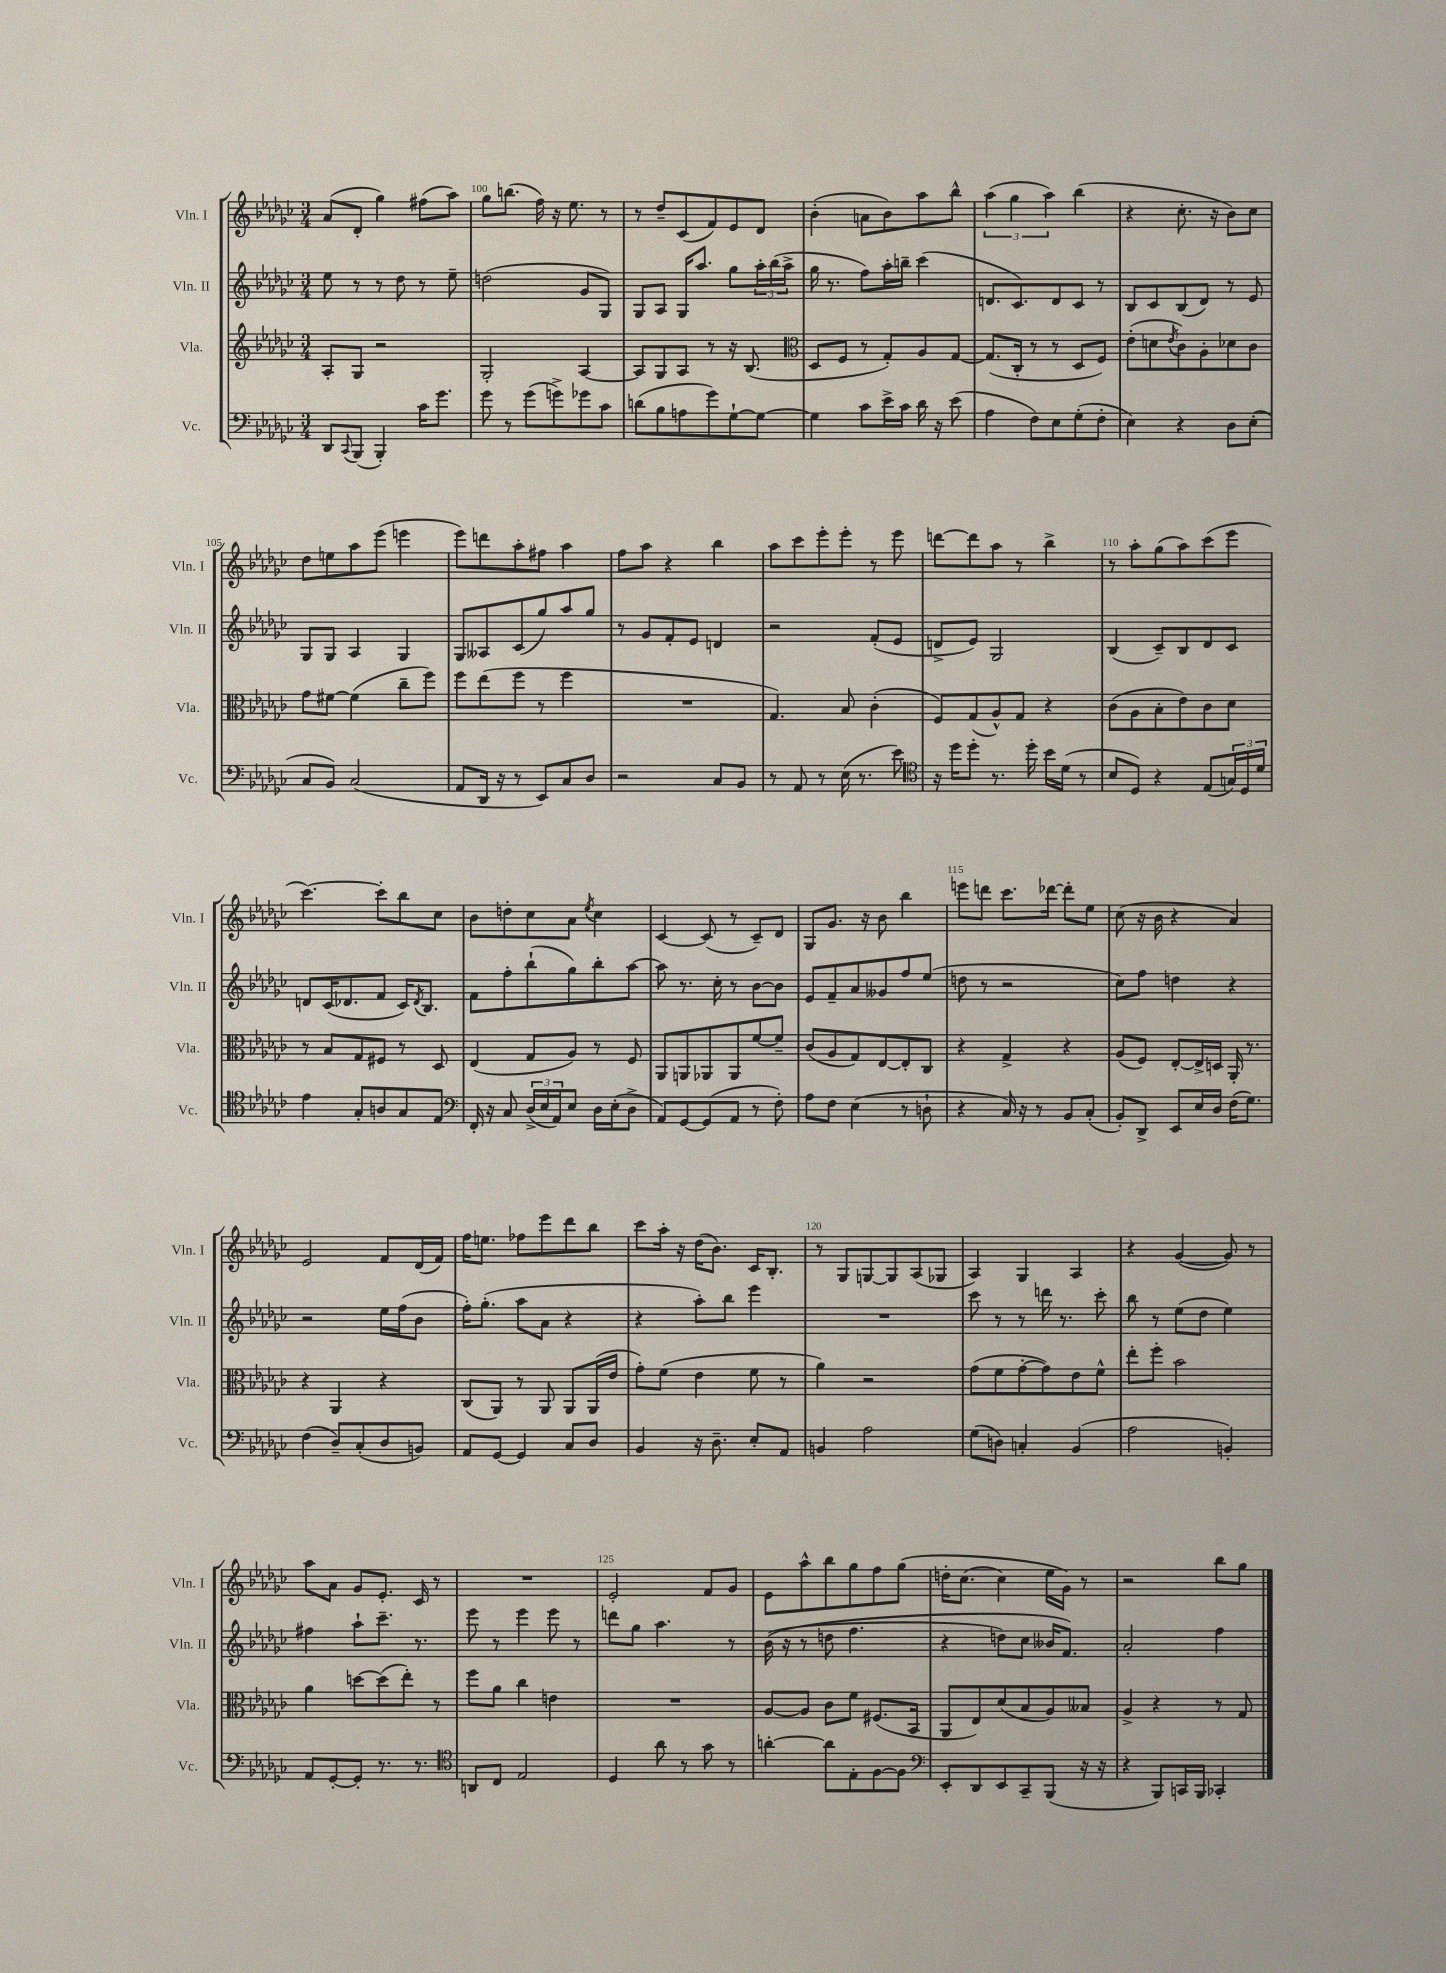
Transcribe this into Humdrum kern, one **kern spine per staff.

**kern	**kern	**kern	**kern
*staff4	*staff3	*staff2	*staff1
*clefF4	*clefG2	*clefG2	*clefG2
*k[b-e-a-d-g-c-]	*k[b-e-a-d-g-c-]	*k[b-e-a-d-g-c-]	*k[b-e-a-d-g-c-]
*M3/4	*M3/4	*M3/4	*M3/4
8DD-	8A-'	8ee-	(8a-
8qqCC-	.	.	.
(8BBB-	8G-	8r	8d-'
4BBB-')	2r	8r	4gg-)
.	.	8dd-	.
16c-	.	8r	(8ff#
8.g-	.	.	.
.	.	8ee-~	8aa-)
=	=	=	=
8g-	2G-'	(2dd	8gg-
8r	.	.	(8.bb
(8g-	.	.	.
.	.	.	16ff)
8g^)	.	.	16r
.	.	.	8.ee-
8g-	[4A-	8g-	.
8c-	.	8G-)	8r
=	=	=	=
(8d	8A-]	8G-	8r
8B-	8G-	8A-	8dd-~
8A	8A-	16G-	(8c-
.	.	8.aa-	.
8g-)	8r	.	8f)
[8G-`	16r	8gg-	8e-
.	(8.B-	.	.
8G-_	.	24aa-'	8d-
.	.	(24bb-	.
.	.	24aa-^	.
=	=	=	=
*	*clefC3	*	*
4G-]	8D-	16gg-	(4b-'
.	.	8.r	.
.	8F	.	.
8c-	8r	8ff)	8a
16e-^	8G-')	16aa-'	8b-)
16c-	.	16bb~	.
16d-	8A-	(4ccc-	8aa-
16r	.	.	.
(8e-	[8G-	.	8bb-^^
=	=	=	=
4A-	(8.G-]	8.d	(6aa-
.	.	.	6gg-
.	16C-'	8.c-)	.
8F)	8r	.	.
.	.	.	6aa-)
8E-	8r	8d	.
(8G-'	8D-	8c-	(4bb-
8F'	8F)	8r	.
=	=	=	=
4E-)	(8e-'	8B-	4r
.	8d	8c-	.
.	8qe-	.	.
4r	8c-)	(8B-	8.cc-'
.	8A-'	8d-)	.
.	.	.	16r
8D-	8d-	8r	8b-)
(8E-'	8c-	8e-	8cc-
=	=	=	=
8C-	8g-	8G-	8dd-
8BB-)	[8f#	8G-	8ee
(2C-	(4f#]	4A-	8aa-
.	.	.	(8eee-
.	8cc-~	4G-	4eee
.	8ff)	.	.
=	=	=	=
8AA-	8ff	8G-	8eee-)
16DD-	(8ee-	8A--	8ddd
16r	.	.	.
8r	8ff	(8c-	8aa-'
8EE-)	8r	8gg-)	8ff#
8C-	4ff	8aa-	4aa-
8D-	.	8gg-	.
=	=	=	=
2r	2.r	8r	8ff
.	.	8g-	8aa-
.	.	8f'	4r
.	.	8e-	.
8C-	.	4d	4bb-
8BB-	.	.	.
=	=	=	=
8r	4.G-)	2r	8aa-
8AA-	.	.	8ccc-
8r	.	.	8eee-'
(16E-	8B-	.	8eee-'
8.r	.	.	.
.	(4c-'	(8f'	8r
8e-)	.	8e-	8eee-
=	=	=	=
*clefC4	*	*	*
16r	8F)	8d^	[8ddd
16dd-	.	.	.
8dd-'	(8G-	8e-)	8ddd]
8.r	8A-^^)	2G-	8aa-
.	8G-	.	8r
16dd-'	.	.	.
16b-	4r	.	4bb-^
(16d-	.	.	.
8r	.	.	.
=	=	=	=
8B-	(8c-	(4B-	8r
8D-)	8A-	.	8aa-'
4r	8B-'	8c-~)	(8gg-
.	8e-)	8B-	8aa-)
(8E-	8c-	8d-	(8ccc-
24G)	8d-	8c-	8eee-
24D-	.	.	.
24d-	.	.	.
=	=	=	=
4e-	8r	8d	[4.ccc-)
.	8B-	(16c-	.
.	.	8.d-	.
8G-'	8G-	.	.
8A	8F#	8f	8ccc-']
8G-	8r	16c-)	8bb-
.	.	8qd-	.
.	.	8.B-	.
8E-	8D-	.	8cc-
=	=	=	=
*clefF4	*	*	*
16FF'	(4E-	8f	8b-
16r	.	.	.
8C-	.	8ff'	8dd'
(24D-^	8G-	(8bb-`	8cc-
24E-	.	.	.
24AA-)	.	.	.
8E-	8A-)	8gg-)	8a-
.	.	.	8qee-
16D-	8r	8bb-'	4cc-
(16E-'	.	.	.
8D-^	8F	[8aa-	.
=	=	=	=
8AA-)	8AA-	8aa-]	[4c-
[8GG-	8AA	8.r	.
(8GG-]	8AA-	.	(8c-]
.	.	16cc-'	.
8AA-	8AA-	8r	8r
8r	[8f	[8b-	8c-~)
8F')	8f~]	8b-]	8d-
=	=	=	=
8A-	(8c-	8e-	8G-
8F	8A-	8f~	8.g-
(4E-	8G-)	8a-	.
.	.	.	16r
.	[8E-	8g--	8b-
8r	8E-']	8ff	4bb-
8D`	8C-	(8ee-	.
=	=	=	=
4r	4r	8dd	8eee
.	.	8r	8ddd
16C-)	4G-^	2r	8.ccc-
16r	.	.	.
8r	.	.	.
.	.	.	[16ddd-
8BB-	4r	.	8ddd-']
(8C-'	.	.	8ee-
=	=	=	=
8BB-')	(8A-	8cc-)	(8cc-
8DD-^	8F)	8ff	16r
.	.	.	16b-
8EE-	[8E-'	4dd	4r
16E-	16E-^]	.	.
16D-	16D	.	.
(16F	16AA-'	4r	4a-)
8.G-)	8.r	.	.
=	=	=	=
(4F	4r	2r	2e-
8D-~)	4AA-	.	.
(8C-'	.	.	.
8D-	4r	16ee-	8f
.	.	(16ff	.
8BB)	.	8b-	(16d-
.	.	.	16f)
=	=	=	=
8AA-	(8C-	16ff')	16ff
.	.	(8.gg-'	8.ee
[8GG-	8AA-)	.	.
4GG-]	8r	8aa-	8ff-
.	8AA-	8a-	8eee-
8C-	8AA-	4r	8ddd-
8D-	(16AA-	.	8bb-
.	16e-	.	.
=	=	=	=
4BB-	8g-')	4r	8ccc-
.	(8f	.	16aa-'
.	.	.	16r
16r	4e-	8aa-')	(16dd-
8.D-~	.	.	8.b-)
.	.	8bb-	.
8E-'	8f	4eee-	16c-
.	.	.	8.B-'
8AA-	8r	.	.
=	=	=	=
4BB	4a-)	2.r	8r
.	.	.	8G-
2A-	2r	.	[8G
.	.	.	8G]
.	.	.	(8A-
.	.	.	8G-
=	=	=	=
(8G-	(8g-	8ccc-	4A-)
8D)	8f	8r	.
4C'	[8g-'	8r	4G-
.	8g-])	16ddd	.
.	.	8.r	.
(4BB-	8e-	.	4A-
.	8f^^	8ccc-'	.
=	=	=	=
2A-	8ee-'	8bb-	4r
.	8ff'	8r	.
.	2b-	(8ee-	([4g-
.	.	8dd-	.
4BB')	.	4ee-)	8g-])
.	.	.	8r
=	=	=	=
8AA-	4a-	4ff#	8aa-
[8GG-'	.	.	8a-
8GG-']	[8dd	8aa-`	8g-
8.r	(8dd]	8.ccc-~	8.e-'
.	8ee-')	.	.
8.r	.	8.r	16c-
.	8r	.	8r
=	=	=	=
*clefC4	*	*	*
8AA	8ff	8eee-	2.r
8C-	8a-	8r	.
2E-	4cc-	4eee-	.
.	4e	8eee-	.
.	.	8r	.
=	=	=	=
4D-	2.r	8ddd	2e-'
.	.	8gg-	.
8a-	.	4.aa-	.
8r	.	.	.
8g-	.	.	8f
8r	.	8r	8g-
=	=	=	=
[4a'	[8A-	&((16b-	8e-
.	.	16r	.
.	8A-]	8r	8aa-^^
8a]	8c-	8dd	8bb-
8E-'	8f	4.ff	8gg-
[8F	(8.F#	.	8ff
8F]	.	.	&(8gg-
.	16BB-	.	.
=	=	=	=
*clefF4	*	*	*
8EE-'	8AA-	4r	16dd'
.	.	.	(8.cc-
8DD-	8E-)	.	.
8EE-	(8d-	8dd)	4cc-)
8CC-~	8B-	8cc-	.
(8BBB-	8A-)	16b--	16ee-
.	.	8.f&)	16g-&)
16r	8B--	.	8r
16r	.	.	.
=	=	=	=
4r	4A-^	2a-'	2r
8BBB-)	4r	.	.
16CC	.	.	.
16BBB-	.	.	.
4CC-'	8r	4ff	8bb-
.	8G-	.	8gg-
==	==	==	==
*-	*-	*-	*-
